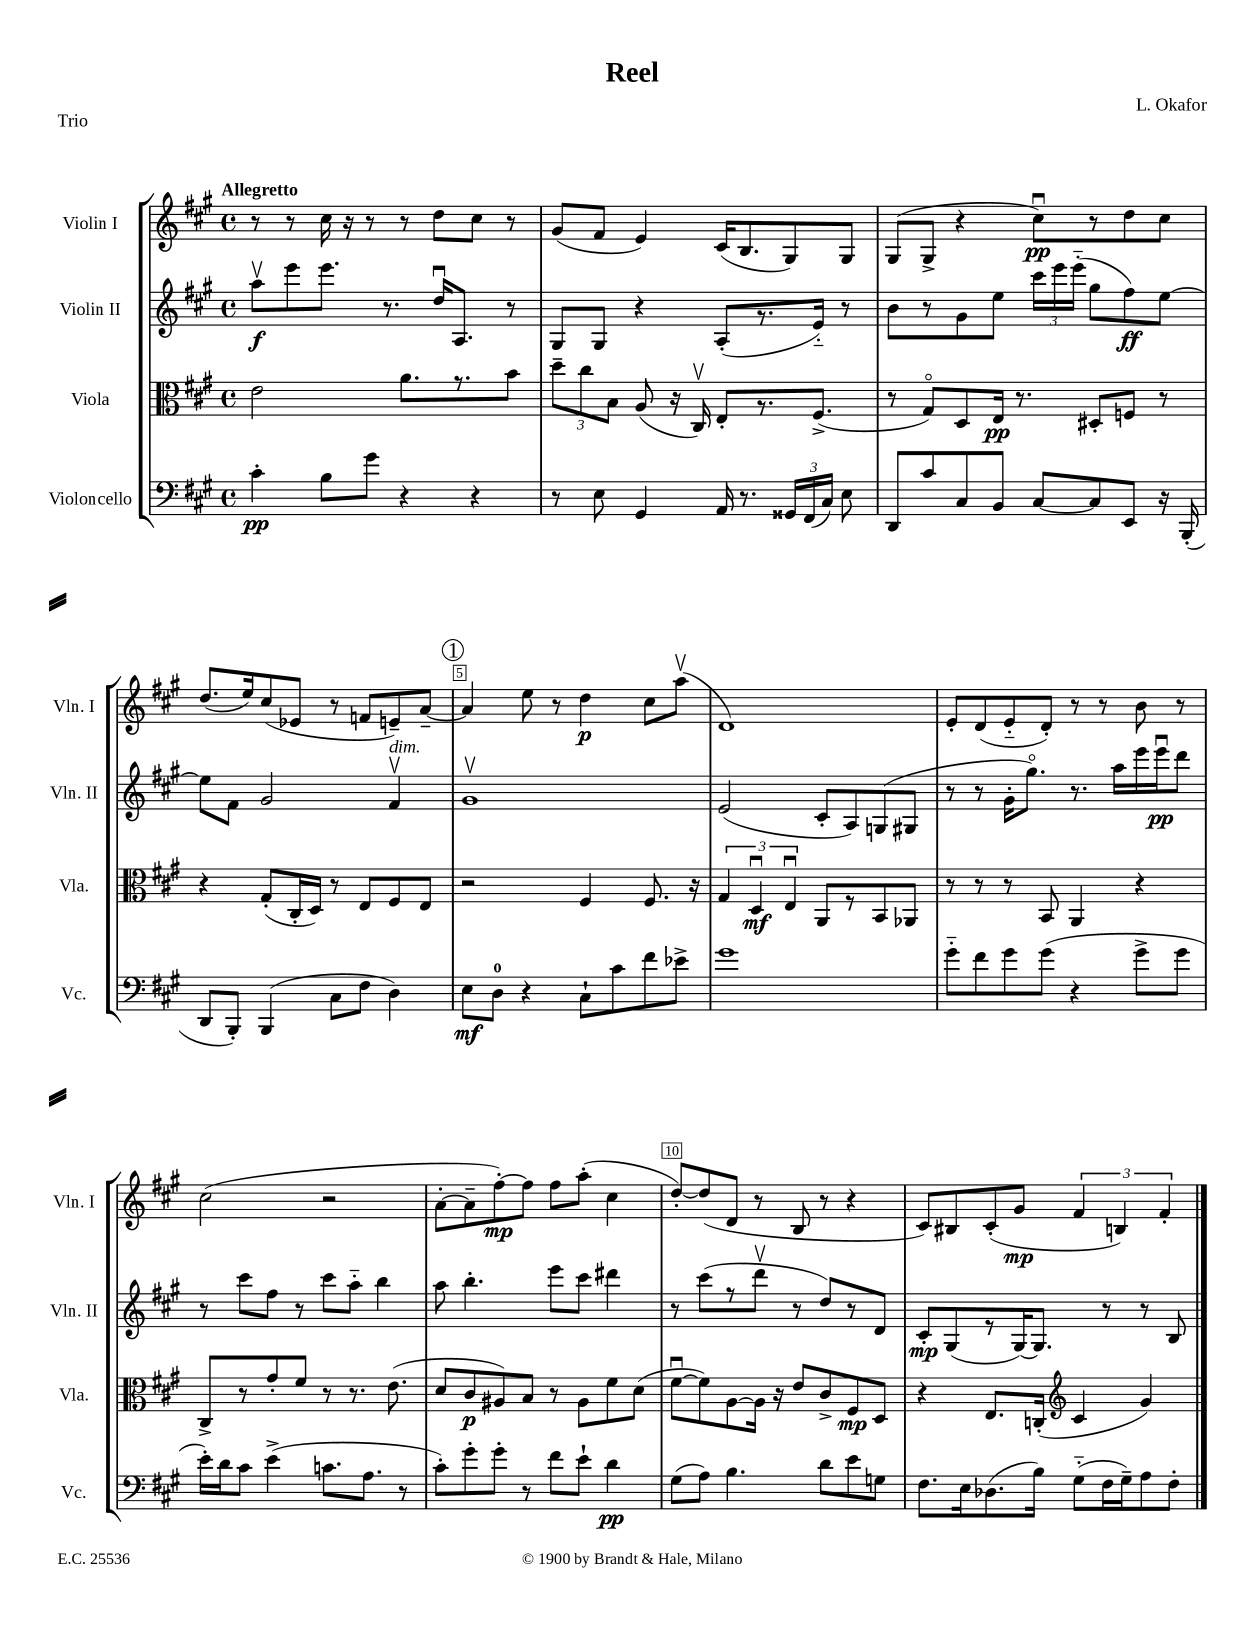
\header { title = "Reel" composer = "L. Okafor" piece = "Trio" }
<<
\new StaffGroup <<
\new Staff = "s0" \with { instrumentName = "Violin I" shortInstrumentName = "Vln. I" } {
    \clef treble \key a \major \defaultTimeSignature \time 4/4 \tempo "Allegretto"
    \autoBeamOff r8 r8 cis''16 r16 r8 r8 d''8[ cis''8] r8 |
    gis'8[( fis'8] e'4) cis'16[( b8. gis8) gis8] |
    gis8[( gis8]-> r4 cis''8[\downbow\pp) r8 d''8 cis''8] |
    d''8.[( e''16) cis''8( ees'8] r8 f'8[ e'8--) a'8]~-- |
    \mark \markup { \circle "1" } a'4 e''8 r8 d''4\p cis''8[ a''8]\upbow( |
    d'1) |
    e'8[-. d'8( e'8-_ d'8]-.) r8 r8 b'8 r8 |
    cis''2( r2 |
    a'8[~-. a'8-- fis''8~-.\mp) fis''8] fis''8[ a''8]-.( cis''4 |
    d''8[~-.) d''8( d'8] r8 b8 r8 r4 |
    cis'8[) bis8 cis'8-.( gis'8]\mp \tuplet 3/2 { fis'4 b4) fis'4-. } \bar "|." |
}
\new Staff = "s1" \with { instrumentName = "Violin II" shortInstrumentName = "Vln. II" } {
    \clef treble \key a \major \defaultTimeSignature \time 4/4
    \autoBeamOff a''8[\upbow\f e'''8 e'''8.] r8. d''16[\downbow a8.] r8 |
    gis8[ gis8] r4 a8[-.( r8. e'16]-_) r8 |
    b'8[ r8 gis'8 e''8] \tuplet 3/2 { cis'''16[ e'''16 e'''16]-_( } gis''8[ fis''8\ff) e''8]~ |
    e''8[ fis'8] gis'2 fis'4\upbow^\markup { \italic "dim." } |
    \mark \markup { \circle "1" } gis'1\upbow |
    e'2( cis'8[-. a8) g8( gis8] |
    r8 r8 gis'16[-. gis''8.]\flageolet) r8. a''16[ e'''16 e'''16\downbow\pp d'''8] |
    r8 cis'''8[ fis''8] r8 cis'''8[ a''8]-_ b''4 |
    a''8 b''4.-. e'''8[ cis'''8] dis'''4 |
    r8 cis'''8[( r8 d'''8]\upbow r8 d''8[) r8 d'8] |
    cis'8[-.\mp gis8( r8 gis16~) gis8.] r8 r8 b8 \bar "|." |
}
\new Staff = "s2" \with { instrumentName = "Viola" shortInstrumentName = "Vla." } {
    \clef alto \key a \major \defaultTimeSignature \time 4/4
    \autoBeamOff e'2 a'8.[ r8. b'8] |
    \tuplet 3/2 { d''8[-- cis''8 b8] } a8( r16 cis16\upbow) e8[-. r8. fis8.]->( |
    r8 gis8[\flageolet) d8 e16]\pp r8. dis8[-. f8] r8 |
    r4 gis8[-.( cis16-. d16]) r8 e8[ fis8 e8] |
    \mark \markup { \circle "1" } r2 fis4 fis8. r16 |
    \tuplet 3/2 { gis4 d4\downbow\mf e4\downbow } a,8[ r8 b,8 aes,8] |
    r8 r8 r8 b,8 a,4 r4 |
    cis8[-> r8 gis'8-. fis'8] r8 r8. e'8.( |
    d'8[ cis'8\p ais8) b8] r8 ais8[ fis'8 d'8]( |
    fis'8[~\downbow fis'8) a8~ a16] r16 e'8[ cis'8-> fis8\mp d8] |
    r4 e8.[ c16]-.( \clef treble cis'4 gis'4) \bar "|." |
}
\new Staff = "s3" \with { instrumentName = "Violoncello" shortInstrumentName = "Vc." } {
    \clef bass \key a \major \defaultTimeSignature \time 4/4
    \autoBeamOff cis'4-.\pp b8[ gis'8] r4 r4 |
    r8 e8 gis,4 a,16 r8. \tuplet 3/2 { gisis,16[ fis,16( cis16]) } e8 |
    d,8[ cis'8 cis8 b,8] cis8[~ cis8 e,8] r16 b,,16-.( |
    d,8[ b,,8]-.) b,,4( cis8[ fis8] d4) |
    \mark \markup { \circle "1" } e8[\mf d8]-0 r4 cis8[-! cis'8 fis'8 ees'8]-> |
    gis'1 |
    gis'8[-_ fis'8 gis'8 gis'8]( r4 gis'8[-> gis'8] |
    e'16[-.) d'16 cis'8] e'4->( c'8.[ a8.] r8 |
    cis'8[-.) gis'8-. gis'8]-. r8 fis'8[ e'8]-! d'4\pp |
    gis8[( a8]) b4. d'8[ e'8 g8] |
    fis8.[ e16 des8.( b16]) gis8[-_( fis16 gis16--) a8 fis8]-. \bar "|." |
}
>>
>>
\layout { \context { \Score \override BarNumber.break-visibility = ##(#f #t #t) barNumberVisibility = #(every-nth-bar-number-visible 5) \override BarNumber.stencil = #(make-stencil-boxer 0.1 0.3 ly:text-interface::print) } }
